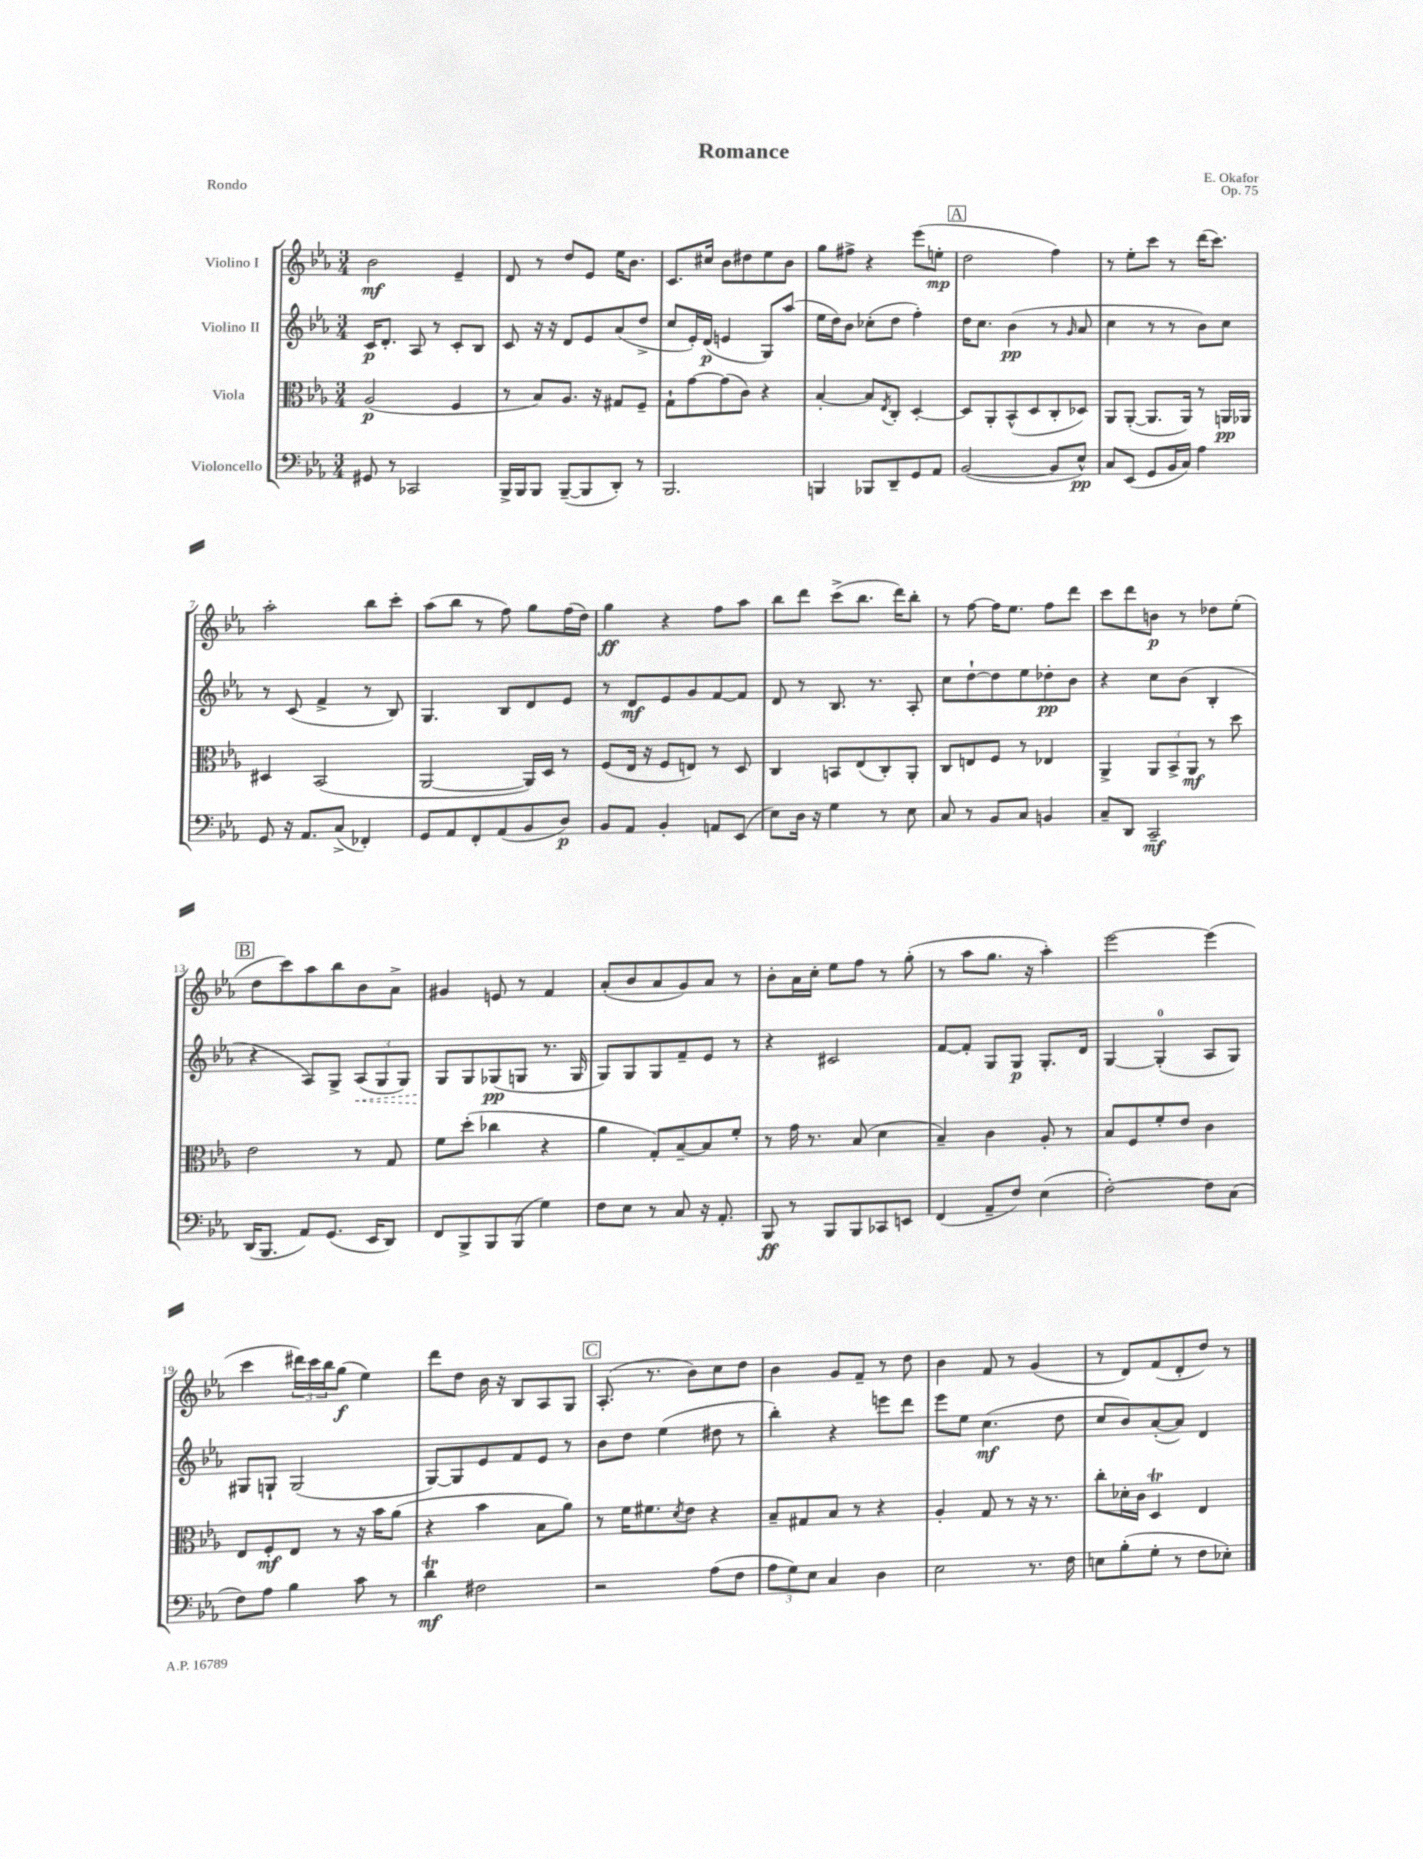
\header { title = "Romance" composer = "E. Okafor" opus = "Op. 75" piece = "Rondo" }
<<
\new StaffGroup <<
\new Staff = "s0" \with { instrumentName = "Violino I" } {
    \clef treble \key ees \major \numericTimeSignature \time 3/4
    bes'2\mf ees'4-- |
    d'8 r8 d''8 ees'8 ees''16 bes'8. |
    c'8. cis''16 bes'8 dis''8 ees''8 bes'8 |
    g''8 fis''8-> r4 ees'''8( e''8-.\mp |
    \mark \markup { \box "A" } d''2 f''4) |
    r8 ees''8-. c'''8 r8 d'''16( c'''8.) |
    aes''2-. bes''8 c'''8-. |
    aes''8( bes''8 r8 f''8) g''8 f''16( d''16) |
    g''4\ff r4 f''8 aes''8 |
    bes''8 d'''8 c'''8->( bes''8. d'''16) bes''8-. |
    r8 f''8~ f''16 ees''8. f''8 d'''8 |
    c'''8 d'''8 b'8\p r8 des''8 ees''8-.( |
    \mark \markup { \box "B" } d''8 c'''8) aes''8 bes''8 bes'8 aes'8-> |
    gis'4 e'8 r8 f'4 |
    aes'8-.( bes'8 aes'8 g'8) aes'8 r8 |
    bes'8-. aes'16 c''16-. ees''8 f''8 r8 g''8-.( |
    r8 aes''8 g''8. r16 aes''4-.) |
    ees'''2~ ees'''4( |
    c'''4 \tuplet 3/2 { dis'''16) c'''16 bes''16 } g''8\f( ees''4) |
    d'''8 d''8 bes'16 r16 bes8 aes8 g8 |
    \mark \markup { \box "C" } aes8.-.( r8. bes'8) c''8 d''8 |
    bes'4 g'8 f'8-- r8 d''8 |
    bes'4 f'8 r8 g'4( |
    r8 d'8) f'8( d'8-. d''8) r8 \bar "|." |
}
\new Staff = "s1" \with { instrumentName = "Violino II" } {
    \clef treble \key ees \major \numericTimeSignature \time 3/4
    c'16\p d'8.-. aes8 r8 c'8-. bes8 |
    c'8 r16 r16 d'8 ees'8 aes'8( d''8-> |
    c''8 ees'16-.) d'16\p( e'4 g8) aes''8( |
    ees''16 d''16) bes'8 ces''8-.( d''8 f''4-.) |
    \mark \markup { \box "A" } d''16 c''8. bes'4\pp( r8 \grace { g'16 } aes'8 |
    c''4 r8 r8 bes'8) c''8 |
    r8 c'8( f'4-> r8 bes8) |
    g4. bes8 d'8 ees'8 |
    r8 d'8\mf ees'8 g'8 f'8~ f'8 |
    d'8 r8 bes8. r8. aes8-. |
    c''8 d''8~-! d''8 ees''8 des''8-.\pp bes'8 |
    r4 c''8 bes'8( bes4-. |
    \mark \markup { \box "B" } r4 aes8) g8-> \tuplet 3/2 { \once \override Hairpin.style = #'dashed-line aes8\<( g8 g8) } |
    g8\! g8 ges8\pp( g8 r8. g16 |
    g8) g8 g8 f'8-- ees'8 r8 |
    r4 cis'2 |
    f'8~ f'8-. g8 g8\p g8.-. d'16 |
    g4~ g4-0-.( aes8 g8) |
    gis8 g8-! g2( |
    g8~) g8 ees'8 f'8 ees'8 r8 |
    \mark \markup { \box "C" } bes'8 d''8 ees''4( dis''8 r8 |
    bes''4-.) r4 e'''8 d'''8 |
    ees'''8 ees''8 c''4.\mf( d''8 |
    c''8 bes'8) aes'8~-.( aes'8) d'4 \bar "|." |
}
\new Staff = "s2" \with { instrumentName = "Viola" } {
    \clef alto \key ees \major \numericTimeSignature \time 3/4
    aes2\p( f4 |
    r8 bes8) aes8. r16 gis8 f8-- |
    g8-! g'8~ g'8( c'8) r4 |
    bes4~-. bes8 \acciaccatura { ees8 } c8-. d4~-. |
    \mark \markup { \box "A" } d8 aes,8-. bes,8-^( d8 c8-. des8) |
    aes,8 aes,8~-.( aes,8. aes,16) r8 a,16\pp aes,16 |
    dis4 bes,2( |
    aes,2~ aes,16) d16 r8 |
    f8( ees16 r16 f8 e8) r8 d8 |
    c4 b,8 ees8( c8-.) aes,8-. |
    c8 e8 f8 r8 ees4 |
    aes,4-> \tuplet 3/2 { aes,8 bes,8-> aes,8\mf } r8 d''8 |
    \mark \markup { \box "B" } ees'2 r8 g8 |
    f'8 d''8-.( ces''4 r4 |
    aes'4 g8-.) bes8~-- bes8 f'8-. |
    r8 g'16 r8. bes8( d'4 |
    bes4--) c'4 aes8-. r8 |
    bes8 f8 f'8-. ees'8 c'4 |
    ees8 f8-.\mf ees8 r8 r16 bes'16 aes'8( |
    r4 bes'4 bes8 aes'8) |
    \mark \markup { \box "C" } r8 f'16 fis'8. \acciaccatura { d'8 } ees'8 r4 |
    bes8-- gis8 bes8 r8 r4 |
    aes4-. g8 r8 r16 r8. |
    c''8-. des'16-. c'16 d4\trill ees4 \bar "|." |
}
\new Staff = "s3" \with { instrumentName = "Violoncello" } {
    \clef bass \key ees \major \numericTimeSignature \time 3/4
    gis,8 r8 ces,2 |
    bes,,16-> bes,,16 bes,,8 bes,,8~--( bes,,8 d,8-.) r8 |
    bes,,2. |
    b,,4 bes,,8 d,8-- g,8 aes,8 |
    \mark \markup { \box "A" } bes,2~( bes,8 ees8-^\pp) |
    c8 ees,8( g,8 bes,16 c16) aes4 |
    g,8 r16 aes,8. c8->( fes,4-.) |
    g,8 aes,8 f,8-. aes,8( bes,8 d8\p) |
    bes,8 aes,8 bes,4-. a,8 ees,8( |
    ees8) d16 r16 g4 r8 ees8 |
    c8 r8 bes,8 c8 b,4 |
    c8-- d,8 c,2--\mf |
    \mark \markup { \box "B" } d,16( bes,,8. aes,8) g,8.( ees,16 d,8) |
    f,8 bes,,8-> bes,,8 bes,,8( g4) |
    f8 ees8 r8 c8 r16 aes,8.-. |
    bes,,8\ff r8 bes,,8 bes,,8 ces,8 e,8 |
    f,4( aes,8-- f8) ees4( |
    f2~-.) f8 c8( |
    f8) aes8 bes4 c'8 r8 |
    d'4\trill\mf fis2 |
    \mark \markup { \box "C" } r2 aes8( f8 |
    \tuplet 3/2 { aes8 g8) ees8 } c4 d4 |
    ees2 r8. f16 |
    e8 bes8-.( g8-. r8 f8 ees8-.) \bar "|." |
}
>>
>>
